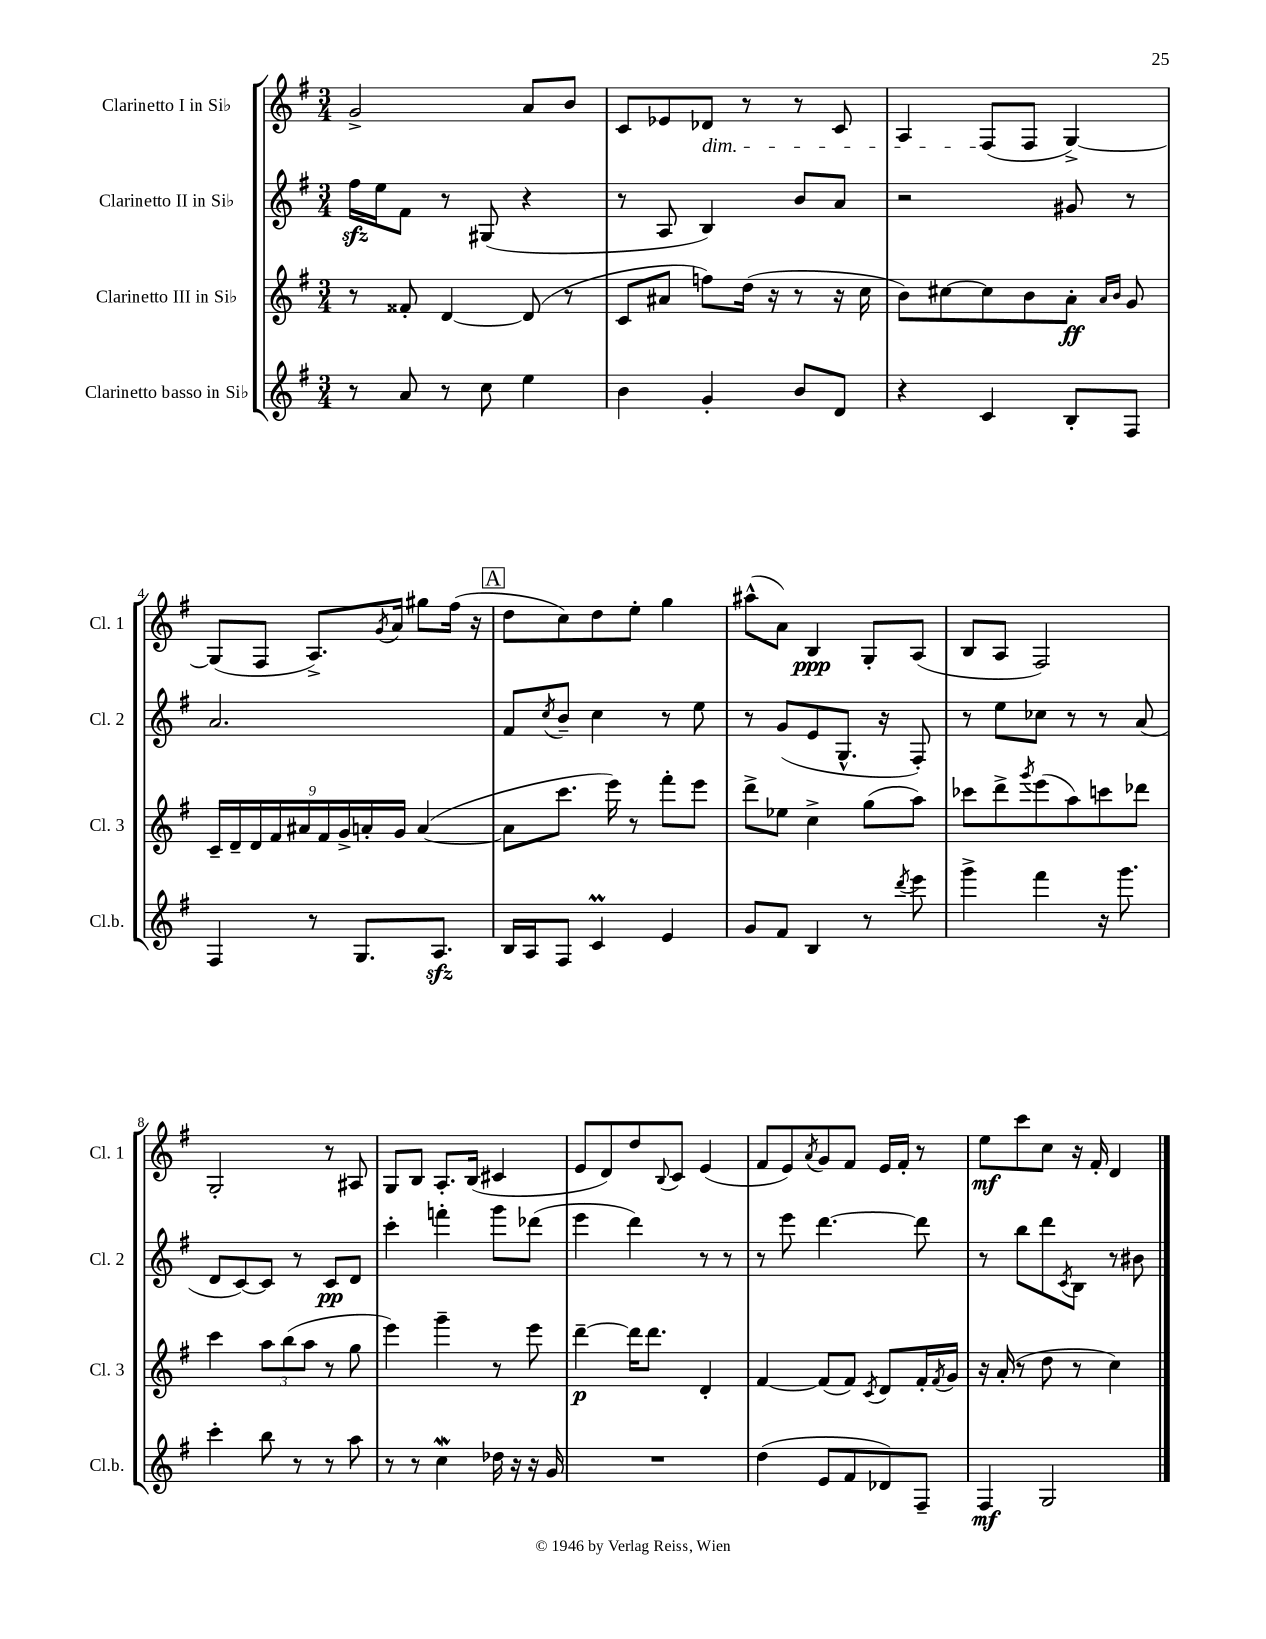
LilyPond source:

<<
\new StaffGroup <<
\new Staff = "s0" \with { instrumentName = "Clarinetto I in Sib" shortInstrumentName = "Cl. 1" } {
    \clef treble \key g \major \numericTimeSignature \time 3/4
    g'2-> a'8 b'8 |
    c'8 ees'8 des'8\dim r8 r8 c'8 |
    a4 fis8\!( fis8 g4~->) |
    g8( fis8 a8.->) \acciaccatura { g'8 } a'16 gis''8 fis''16( r16 |
    \mark \markup { \box "A" } d''8 c''8) d''8 e''8-. g''4 |
    ais''8-^( a'8) b4\ppp g8-. a8( |
    b8 a8 fis2) |
    g2-. r8 ais8 |
    g8 b8 a8.-. b16( cis'4 |
    e'8 d'8) d''8 \appoggiatura { b8 } c'8 e'4( |
    fis'8 e'8) \acciaccatura { a'8 } g'8 fis'8 e'16 fis'16-. r8 |
    e''8\mf c'''8 c''8 r16 fis'16-. d'4 \bar "|." |
}
\new Staff = "s1" \with { instrumentName = "Clarinetto II in Sib" shortInstrumentName = "Cl. 2" } {
    \clef treble \key g \major \numericTimeSignature \time 3/4
    fis''16\sfz e''16 fis'8 r8 gis8( r4 |
    r8 a8 b4) b'8 a'8 |
    r2 gis'8 r8 |
    a'2. |
    \mark \markup { \box "A" } fis'8 \acciaccatura { c''8 } b'8-- c''4 r8 e''8 |
    r8 g'8( e'8 g8.-^ r16 fis8-.) |
    r8 e''8 ces''8 r8 r8 a'8( |
    d'8 c'8~) c'8 r8 c'8\pp d'8 |
    c'''4-. f'''4-. g'''8 des'''8( |
    e'''4 d'''4) r8 r8 |
    r8 e'''8 d'''4.~ d'''8 |
    r8 b''8 d'''8 \acciaccatura { c'8 } b8 r8 bis'8 \bar "|." |
}
\new Staff = "s2" \with { instrumentName = "Clarinetto III in Sib" shortInstrumentName = "Cl. 3" } {
    \clef treble \key g \major \numericTimeSignature \time 3/4
    r8 fisis'8-. d'4~ d'8( r8 |
    c'8 ais'8 f''8) d''16( r16 r8 r16 c''16 |
    b'8) cis''8~ cis''8 b'8 a'8-.\ff \grace { a'16 b'16 } g'8 |
    \tuplet 9/8 { c'16-- d'16-- d'16 fis'16 ais'16 fis'16 g'16-> a'16-. g'16 } a'4~( |
    \mark \markup { \box "A" } a'8 c'''8. e'''16) r8 fis'''8-. e'''8 |
    d'''8-> ees''8 c''4-> g''8( a''8) |
    ces'''8 d'''8-> \acciaccatura { g'''8 } e'''8( a''8) c'''8 des'''8 |
    c'''4 \tuplet 3/2 { a''8 b''8( a''8 } r8 g''8 |
    e'''4) g'''4-- r8 e'''8 |
    d'''4~--\p d'''16 d'''8. d'4-. |
    fis'4~ fis'8( fis'8) \acciaccatura { c'8 } d'8 fis'16-. \acciaccatura { fis'8 } g'16 |
    r16 a'16-.( r8 d''8 r8 c''4) \bar "|." |
}
\new Staff = "s3" \with { instrumentName = "Clarinetto basso in Sib" shortInstrumentName = "Cl.b." } {
    \clef treble \key g \major \numericTimeSignature \time 3/4
    r8 a'8 r8 c''8 e''4 |
    b'4 g'4-. b'8 d'8 |
    r4 c'4 b8-. fis8 |
    fis4 r8 g8. a8.\sfz |
    \mark \markup { \box "A" } b16 a16 fis8 c'4\prall e'4 |
    g'8 fis'8 b4 r8 \acciaccatura { d'''8 } e'''8 |
    g'''4-> fis'''4 r16 g'''8. |
    c'''4-. b''8 r8 r8 a''8 |
    r8 r8 c''4\mordent des''16 r16 r16 g'16 |
    R2. |
    d''4( e'8 fis'8 des'8) fis8-- |
    fis4\mf g2 \bar "|." |
}
>>
>>
